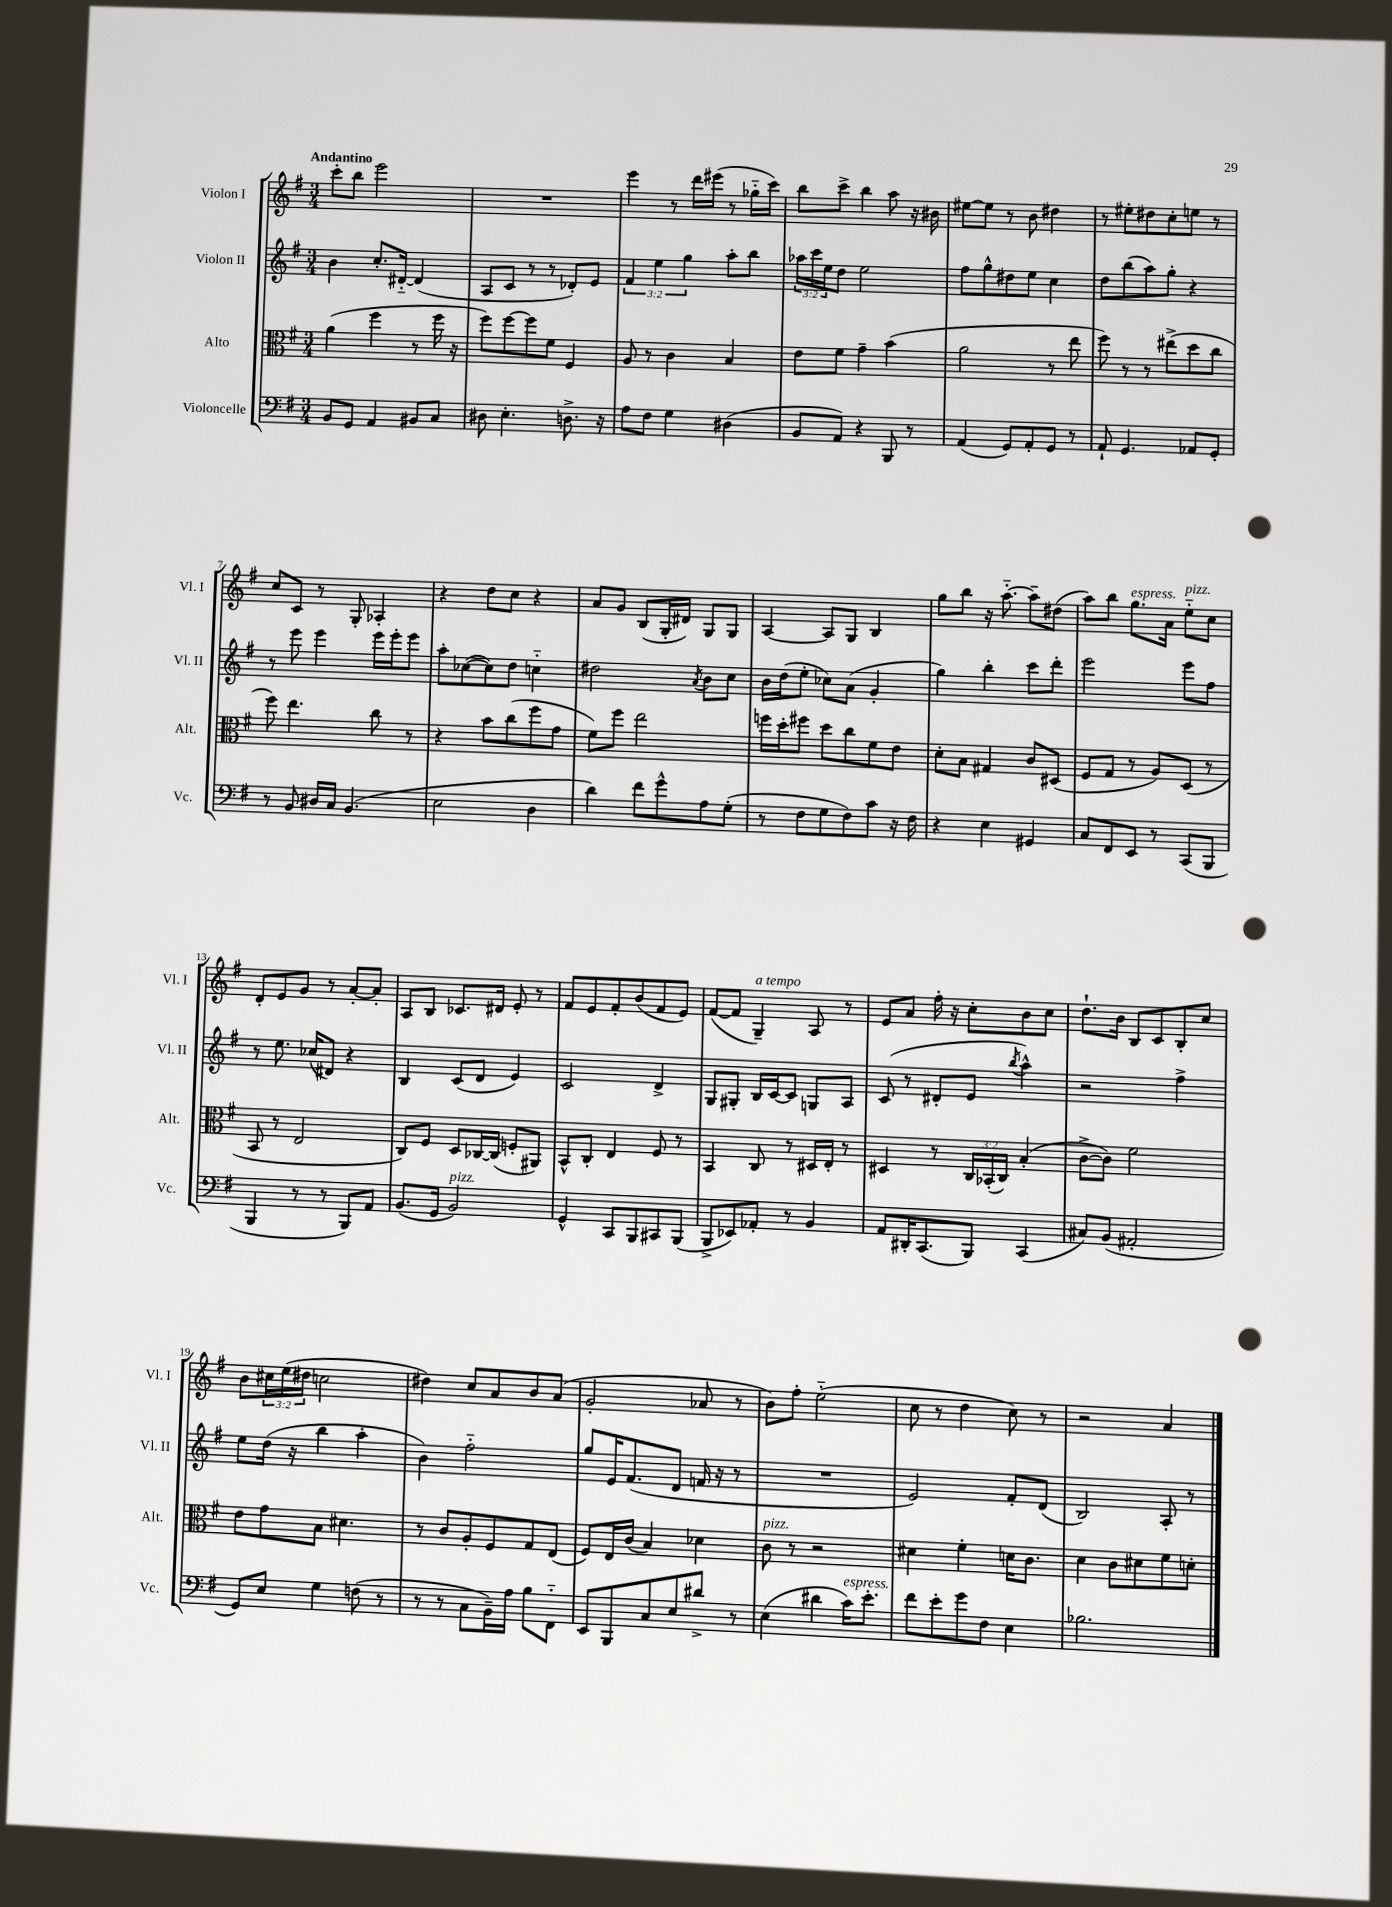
<<
\new StaffGroup <<
\new Staff = "s0" \with { instrumentName = "Violon I" shortInstrumentName = "Vl. I" } {
    \clef treble \key g \major \numericTimeSignature \time 3/4 \override Staff.TupletNumber.text = #tuplet-number::calc-fraction-text \tempo "Andantino"
    c'''8-. b''8 e'''2 |
    R2. |
    e'''4 r8 d'''16 eis'''16( r8 ges''16-_ c'''16) |
    b''8 c'''8-> b''4 a''8 r16 bis'16 |
    eis''8~ eis''8 r8 b'8 dis''4 |
    r8 eis''8-. dis''8 c''8-. e''8 r8 |
    c''8 c'8 r8 g8-. aes4-. |
    r4 d''8 c''8 r4 |
    a'8 g'8 b8( g16-. dis'16) g8 g8 |
    a4~ a8 g8 b4 |
    g''8 b''8 r16 a''8.~-_ a''8-- dis''8( |
    a''8) b''8 g''8.^\markup { \italic "espress." } a'16 e''8-_^\markup { \italic "pizz." } c''8 |
    d'8-. e'8 g'8 r8 a'8~-. a'8-. |
    a8 b8 ces'8. dis'16 e'8-. r8 |
    fis'8 e'8 fis'8-. b'8( fis'8 e'8) |
    fis'8~( fis'8 g4--^\markup { \italic "a tempo" }) a8 r8 |
    e'8 a'8 fis''16-. r16 c''8-. b'8 c''8 |
    d''8.-! b'16 b8 c'8 b8-. c''8 |
    b'8 \tuplet 3/2 { cis''16 e''16( dis''16 } c''2 |
    dis''4) c''8 a'8 b'8 a'8( |
    g'2-. aes'8 r8 |
    b'8) fis''8-. e''2-_( |
    c''8 r8 d''4 c''8) r8 |
    r2 a'4 \bar "|." |
}
\new Staff = "s1" \with { instrumentName = "Violon II" shortInstrumentName = "Vl. II" } {
    \clef treble \key g \major \numericTimeSignature \time 3/4 \override Staff.TupletNumber.text = #tuplet-number::calc-fraction-text
    b'4 c''8.-. dis'16~-_ dis'4( |
    a8 c'8 r8 r8 des'8-.) e'8 |
    \tuplet 3/2 { fis'4 e''4 g''4 } a''8-. b''8 |
    \tuplet 3/2 { aes''16 c'''16 e''16 } d''8 e''2 |
    fis''8 g''8-^ dis''8 e''8 c''4 |
    d''8 b''8( a''8) g''8-. r4 |
    r8 e'''8 e'''4 e'''16 e'''16-. e'''8 |
    a''8-. ces''8~( ces''8) d''8 c''4-_ |
    dis''2 \acciaccatura { a'8 } b'8 c''8 |
    b'16 d''16( e''8-. ces''8) a'8( g'4-. |
    g''4) b''4-. c'''8 d'''8-. |
    e'''2 e'''8 fis''8 |
    r8 e''8. ces''16( dis'8) r4 |
    b4 c'8( d'8 e'4) |
    c'2 d'4-> |
    g8 gis8-. b16 c'16~ c'8 g8 a8 |
    c'8( r8 dis'8-. e'8 \acciaccatura { b''8 } a''4-^) |
    r2 fis''4-> |
    e''8 d''16( r16 b''4 a''4-. |
    b'4) fis''2-_ |
    g''8 e'16 fis'8.( d'8 f'16 r16 r8 |
    R2. |
    e'2) fis'8-. d'8( |
    b2) a8-. r8 \bar "|." |
}
\new Staff = "s2" \with { instrumentName = "Alto" shortInstrumentName = "Alt." } {
    \clef alto \key g \major \numericTimeSignature \time 3/4 \override Staff.TupletNumber.text = #tuplet-number::calc-fraction-text
    a'4( fis''4 r8 fis''16 r16 |
    fis''8) fis''8~ fis''8 fis'8 fis4 |
    a8 r8 c'4 b4 |
    e'8 fis'8 g'4-- b'4( |
    a'2 r8 e''8 |
    fis''8) r8 r8 eis''8->( d''8 c''8 |
    fis''8) e''4. c''8 r8 |
    r4 b'8 c''8( fis''8 g'8 |
    fis'8) fis''8 e''2 |
    f''16 d''16-. fis''8 d''8 c''8 fis'8 e'8 |
    d'8-. b8 gis4 c'8 dis8( |
    fis8 g8 r8 a8) d8( r8 |
    b,8 r8 e2 |
    c8) fis8 d8 ces16~ ces16( f8-. ais,8) |
    b,8-^ c8-. e4 fis8 r8 |
    b,4 c8 r8 dis16 e16-. r8 |
    dis4 r8 \tuplet 3/2 { c16 bes,16-.( c16) } b4-.( |
    c'8~-> c'8) fis'2 |
    e'8 g'8 b8 dis'4. |
    r8 c'8 a8-. fis8 g8 e8( |
    fis8) e16 c'16( b4) des'4 |
    c'8^\markup { \italic "pizz." } r8 r2 |
    dis'4 fis'4-. d'16 c'8. |
    d'4 c'8 dis'8 fis'8 d'8-. \bar "|." |
}
\new Staff = "s3" \with { instrumentName = "Violoncelle" shortInstrumentName = "Vc." } {
    \clef bass \key g \major \numericTimeSignature \time 3/4
    b,8 g,8 a,4 bis,8 c8 |
    dis8 e4.-. d8.-> r16 |
    a8 fis8 g4 dis4( |
    b,8 a,8) r4 b,,8 r8 |
    a,4( g,8) a,8-. g,8 r8 |
    a,8-! g,4. aes,8 g,8-. |
    r8 b,8 dis16 c16 b,4.( |
    e2 d4 |
    d'4) fis'8 g'8-^ a8 g8-.( |
    r8 fis8 g8 fis8) c'8 r16 fis16 |
    r4 e4 gis,4 |
    c8 fis,8 e,8 r8 c,8( b,,8 |
    b,,4 r8 r8 b,,8) a,8 |
    b,8.( g,16 b,2^\markup { \italic "pizz." }) |
    g,4-^ c,8 b,,8 cis,8 b,,8( |
    b,,8-> ees,8) aes,8-. r8 b,4 |
    a,8 dis,16-. c,8.( b,,8) c,4( |
    cis8) b,8( ais,2-. |
    g,8) e8 g4 f8( r8 |
    r8 r8 c8 b,16--) a16 b8 fis,8-_ |
    e,8 b,,8 c8 e8 dis'8-> r8 |
    e4( dis'4 c'16^\markup { \italic "espress." }) e'8.-. |
    fis'8 e'8-. g'8 fis8 e4 |
    bes2. \bar "|." |
}
>>
>>
